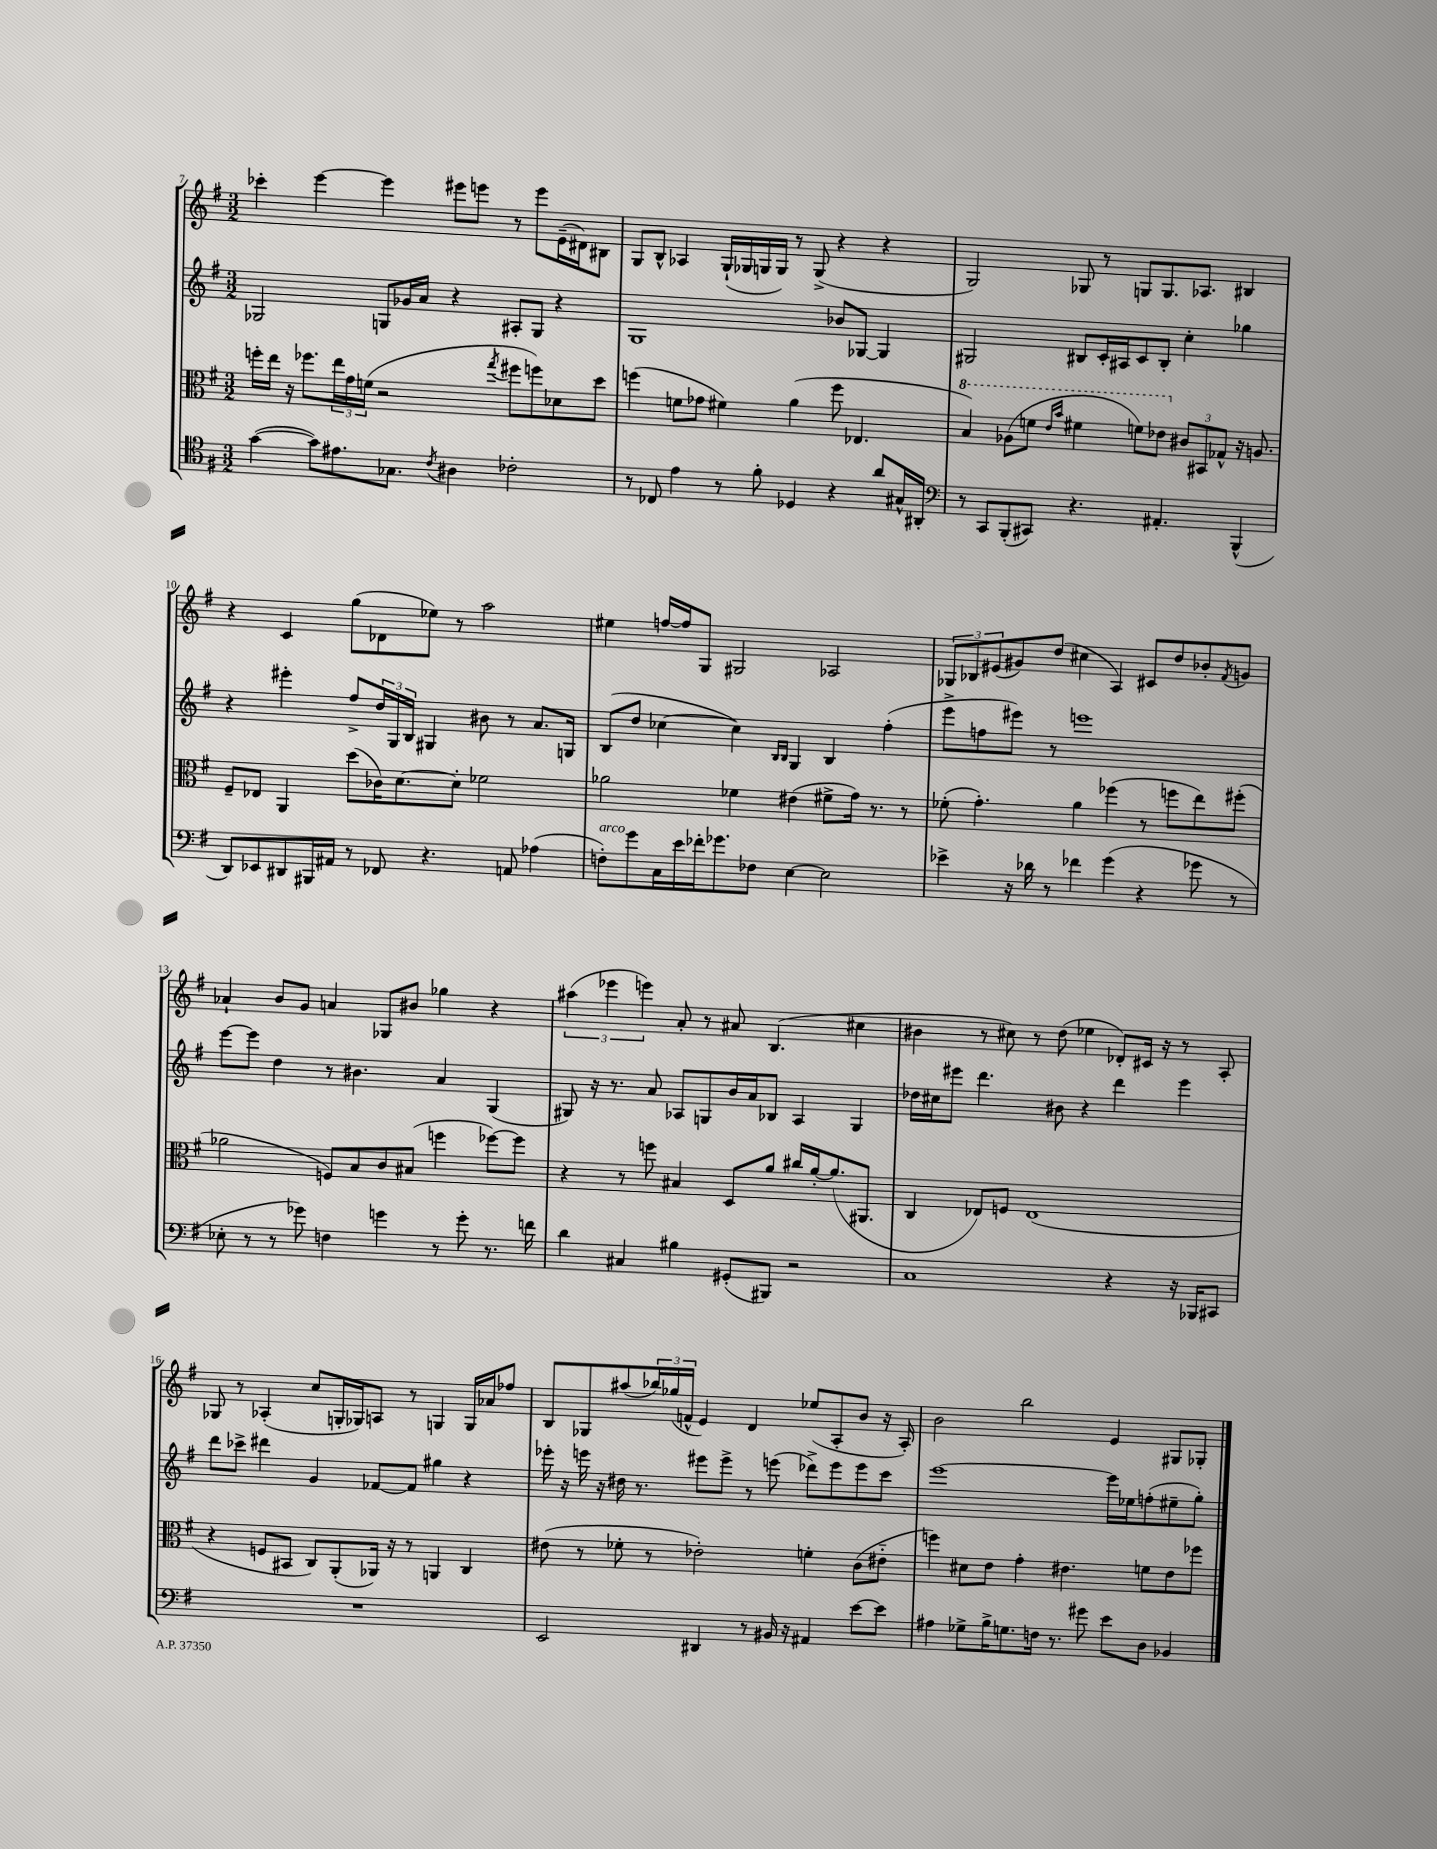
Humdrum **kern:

**kern	**kern	**kern	**kern
*part4	*part3	*part2	*part1
*staff4	*staff3	*staff2	*staff1
*clefC4	*clefC3	*clefG2	*clefG2
*k[f#]	*k[f#]	*k[f#]	*k[f#]
*M3/2	*M3/2	*M3/2	*M3/2
=7	=7	=7	=7
([4g\	16ffn'\LL	2G-X/	4ccc-X'\
.	16ee\JJ	.	.
.	16r	.	.
.	8.ff-X\L	.	.
8g\L])	.	.	[4eee\
8.e#X\	24ee\L	.	.
.	24g\	.	.
.	(24fn\JJ	.	.
.	2r	8Gn/L	4eee\]
8.G-X\J	.	.	.
.	.	16g-X/L	.
.	.	16a/JJ	.
8qc/	.	.	.
4A#X\	.	4r	8eee#X\L
.	.	.	8eeen\J
.	8qgg/	.	.
2c-X'\	8ff#X\L	8A#X'/L	8r
.	8ffn\)	8G/J	8eee\L
.	8d-X\	4r	(16e~\L
.	.	.	16d#X\J)
.	8dd\J	.	8B#X\J
=8	=8	=8	=8
8r	(4ffn\	1G	8G/L
8C-X/	.	.	8B^^/J
4e\	8fn\L	.	4A-X/
.	8g-X\J	.	.
8r	4f#X\)	.	(16G`/LL
.	.	.	16G-X/
8f#'\	.	.	16Gn/
.	.	.	16G/JJ)
4D-X/	(4a\	.	8r
.	.	.	(8G^/
4r	8ff\	8b-X/L	4r
.	4.E-X/	[8G-X/J	.
8a/L	.	4G-/]	4r
16G#X^^/L	.	.	.
16AA#X'/JJ	.	.	.
=9	=9	=9	=9
*clefF4	*	*	*
*	*8va	*	*
8r	4b/)	2G#X/	2G/)
8CC/L	.	.	.
(8BBB'/	(8a-X\L	.	.
8CC#X/J)	8ffn\J	.	.
.	16qqee/LL	.	.
.	16qqbb/JJ	.	.
4.r	4ff#X\	8B#X/L	8G-X/
.	.	16c'/L	8r
.	.	16A#X/J	.
.	8ffn\L)	8c/	8Gn/L
4.AA#X'/	8ee-X\J	8B#'/J	8.G/
*	*X8va	*	*
.	12c#X/L	4cc'\	.
.	.	.	8.A-X/J
.	12BB#X/	.	.
.	12G-X^^/J	.	.
(4BBB^^/	16r	4gg-X\	4B#X/
.	8.An/	.	.
!!LO:LB:g=z
=10	=10	=10	=10
8DD/L)	8F#~/L	4r	4r
8EE-X/	8E-X/J	.	.
8DD#X/	4AA/	4eee#X'\	4c/
16BBB#X/L	.	.	.
16AA#X/JJ	.	.	.
8r	(8dd\L	8ff#^/L	(8gg\L
8FF-X/	16c-X\K)	24dd/L	8d-X\
.	.	24G/	.
.	[8.d\	.	.
.	.	24B/JJ	.
4.r	.	4G#X/	8ee-X\J)
.	8d'\J]	.	8r
.	2f-X\	8b#X\	2aa\
8AAn/	.	8r	.
(4A-X\	.	8.a/L	.
.	.	16Gn/Jk	.
=11	=11	=11	=11
!LO:TX:a:i:t=arco	!	!	!
8Fn'\L)	2a-X\	(8B/L	4ee#X\
8g\	.	8dd/J	.
16C\L	.	[4cc-X\	[16ffn/LL
16e\	.	.	16ff/J]
16f-X'\J	.	.	8G/J
8.g-X\	.	.	.
.	4f-X\	4cc-\])	2G#X/
8F-X\J	.	.	.
.	.	16qqB/LL	.
.	.	16qqB/JJ	.
[4E\	(4e#X\	4G/	.
2E\]	8f#X^\L	4B/	2A-X/
.	16g\Jk)	.	.
.	8.r	.	.
.	.	(4ff#'\	.
.	8r	.	.
=12	=12	=12	=12
4e-X^\	(8f-X'\	8eee^\L	12G-X/L
.	.	.	12B-X/
.	4.g'\)	8ffn\	.
.	.	.	(12e#X/
16r	.	8eee#X\J)	8g#X/)
16d-X\	.	.	.
8r	.	8r	(8dd/J
4f-X\	4a\	1eeen	4cc#X\
(4g\	(4ff-X\	.	4A/)
4r	8r	.	8c#X/L
.	8ffn\L	.	8dd/
8g-X\	8ee\)	.	8b-X'/
.	.	.	8qf#/
8r	(8ff#X'\J	.	8gn/J
!!LO:LB:g=z
=13	=13	=13	=13
8E-X'\	2a-X\	[8eee\L	4a-X`/
8r	.	8eee\J]	.
8r	.	4dd\	8b/L
8g-X\)	.	.	8g/J
4Fn\	8Fn/L)	8r	4an/
.	8B/	4.b#X\	.
4gn\	8c/	.	8G-X/L
.	(8B#X/J	.	8b#X/J
8r	4ffn\	4a/	4gg-X\
8g'\	.	.	.
8.r	[8ff-X\L)	(4G/	4r
.	8ff-\J]	.	.
16fn\	.	.	.
=14	=14	=14	=14
4d\	4r	8G#X/)	(6aa#X\
.	.	16r	.
.	.	.	6eee-X\
.	.	8.r	.
4C#X/	8r	.	.
.	.	.	6eeen\)
.	8ffn\	8a/	.
4B#X\	4B#X/	8A-X/L	8a'/
.	.	8Gn/	8r
(8GG#X'/L	8D/L	16b/L	8a#X/
.	.	16a/J	.
8BBB#X/J)	8a/J	8B-X/J	(4.B/
2r	16cc#X/LL	4A-/	.
.	[16a'/J	.	.
.	(8.a/]	.	.
.	.	4G/	4cc#X\
.	8.AA#X/J	.	.
=15	=15	=15	=15
1C	4C/	16dd-X\LL	4b#X\
.	.	16cc#X\J	.
.	.	8eee#X\J	.
.	8E-X/L)	4.ddd\	8r
.	8Fn/J	.	8cc#X\)
.	(1E-	.	8r
.	.	8b#X\	(8dd\
.	.	4r	4ee-X\
4r	.	4ddd\	8d-X'/L)
.	.	.	16c#X/Jk
.	.	.	16r
16r	.	4eee#\	8r
16BBB-X/KL	.	.	.
8CC#X/J	.	.	8A'/
!!LO:LB:g=z
=16	=16	=16	=16
1.r	4r	8ddd\L	8G-X/
.	.	8ccc-X^\J	8r
.	8Fn/L	4ddd#X\	(4A-X'/
.	8BB#X/J	.	.
.	8C/L)	4g/	8cc/L
.	(8AA'/	.	16Gn'/L
.	.	.	16G-X/J)
.	16AA-X/Jk)	[8f-X/L	8An/J
.	16r	.	.
.	8r	8f-/J]	8r
.	4AAn/	4gg#X\	4Gn/
.	4C/	4r	16G/LL
.	.	.	16a-X/J
.	.	.	8ff-X/J
=17	=17	=17	=17
2EE/	(8e#X\	16eee-X'\	8B/L
.	.	16r	.
.	8r	16eeen\	8G-X/
.	.	16r	.
.	8f-X'\	16dd#X\	(8aa#X/
.	.	8.r	.
.	8r	.	24bb-X/L)
.	.	.	(24gg-X/
.	.	.	24fn^^/JJ
4DD#X/	2e-X'\)	8eee#X\L	4e/)
.	.	8eee#^\J	.
8r	.	8r	4d/
16BB#X/	.	(8eeen\	.
16r	.	.	.
4AA#X/	4fn'\	8ddd-X^\L)	(8ee-X/L
.	.	8eee\	8A'/
[8e\L	(8c\L	8eee\	8b/J
8e\J]	8e#X\J	8ccc\J	16r
.	.	.	16A'/)
=18	=18	=18	=18
4A#X\	4ffn\)	[1eee	2b\
8G-X^\L	8d#X\L	.	.
16B^\K	8e\J	.	.
8.Gn\	.	.	.
.	4g'\	.	2bb\
16Fn\Jk	.	.	.
8.r	.	.	.
.	4.e#X\	.	.
8g#X\	.	.	.
8e\L	.	16eee\LL]	4e/
.	.	16ee-X\J	.
8D\J	8fn\L	(8ffn'\	.
4BB-X/	8e#\	8ee#X~\	8G#X/L
.	8ff-X\J	8gg'\J)	8G-X'/J
==	==	==	==
*-	*-	*-	*-
